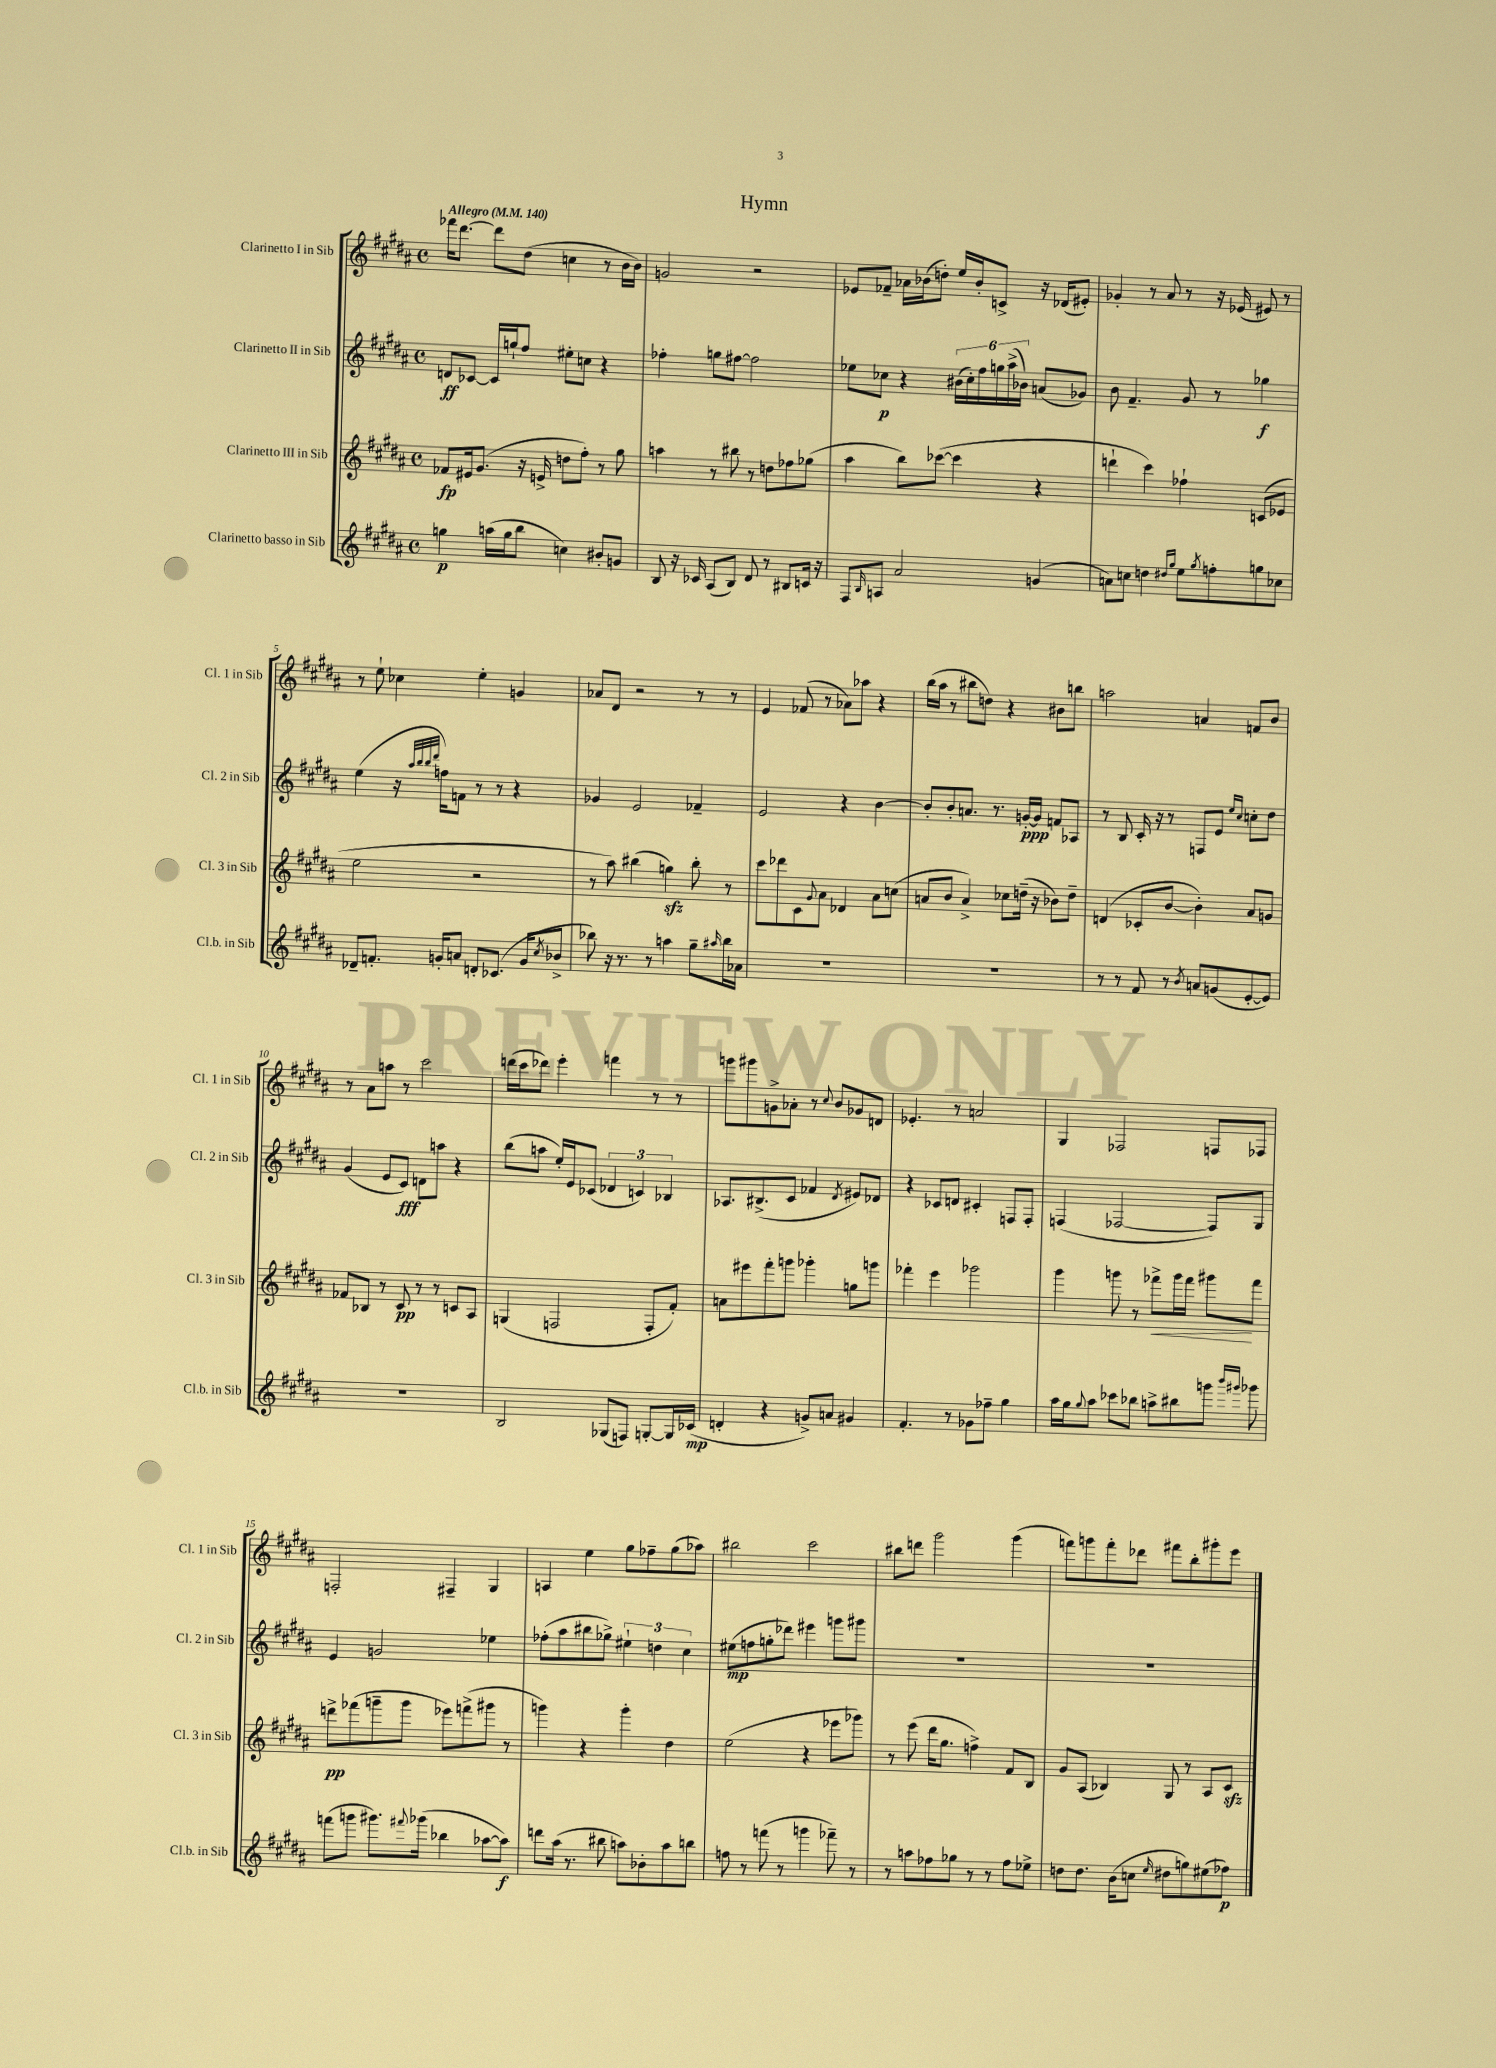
\header { title = "Hymn" }
<<
\new StaffGroup <<
\new Staff = "s0" \with { instrumentName = "Clarinetto I in Sib" shortInstrumentName = "Cl. 1 in Sib" } {
    \clef treble \key b \major \defaultTimeSignature \time 4/4 \tempo "Allegro" 4 = 140
    fes'''16 dis'''8.~ dis'''8 dis''8( c''4 r8 b'16 b'16) |
    g'2 r2 |
    ees'8 fes'8-- aes'16 bes'16( d''8-.) e''16 bes'16-. c'8-> r16 des'16( eis'8-.) |
    ges'4-. r8 ais'8 r8 r16 ees'16( eis'8) r8 |
    r8 e''8-! ces''4 e''4-. g'4 |
    aes'8 dis'8 r2 r8 r8 |
    e'4 fes'8( r8 aes'8) aes''8 r4 |
    b''16( ais''16 r8 bis''8 d''8) r4 bis'8 b''8 |
    a''2 a'4 f'8 b'8 |
    r8 ais'8 a''8 r8 cis'''2 |
    d'''16( cis'''16 des'''8) e'''4-. f'''4 r8 r8 |
    g'''8 gis'''8 g'8-> aes'8-. r8 \appoggiatura { cis''8 } b'8 ges'8 d'8 |
    ees'4.-. r8 a'2 |
    gis4 fes2 f8 fes8 |
    f2-. fis4-- gis4 |
    a4 e''4 gis''8 fes''8-- gis''8( aes''8) |
    bis''2 cis'''2 |
    bis''8 d'''8 gis'''2 gis'''4( |
    f'''8) g'''8 f'''8-. des'''8 fis'''8 b''8-. gis'''8-. e'''8 \bar "|." |
}
\new Staff = "s1" \with { instrumentName = "Clarinetto II in Sib" shortInstrumentName = "Cl. 2 in Sib" } {
    \clef treble \key b \major \defaultTimeSignature \time 4/4
    d'8\ff ces'8~ ces'16 g''16-! fis''8 eis''8-. c''8 r4 |
    fes''4-. g''8 fis''8~ fis''2 |
    ees''8 ces''8\p r4 \tuplet 6/4 { bis'16( ces''16-.) fis''16 g''16 ais''16->( bes'16) } a'8( ges'8) |
    b'8 fis'4.-- gis'8 r8 ges''4\f |
    e''4( r16 \grace { ais''32 b''32 b''32 dis'''32 } f''16) f'8 r8 r8 r4 |
    ges'4 e'2 fes'4-- |
    e'2 r4 b'4~ |
    b'8-. b'8-. a'8. r8. g'16~-.\ppp g'16 f'8 aes8 |
    r8 b8 cis'16-. r16 r8 f8 e'8 \grace { e''16 cis''16 } c''8-. dis''8 |
    gis'4( e'8 cis'8\fff) d'8 a''8 r4 |
    b''8( a''8 e''16-.) e'16 ces'8( \tuplet 3/2 { des'4 c'4) bes4 } |
    aes8. bis8.->( cis'8 fes'4 \acciaccatura { dis'8 } eis'8) des'8 |
    r4 ces'8 d'8 cis'4-. f8 f8-. |
    f4( fes2~ fes8) gis8 |
    e'4 g'2 ees''4 |
    fes''8-.( ais''8 bis''8 ges''8->) \tuplet 3/2 { eis''4-! d''4 cis''4 } |
    eis''8\mp( f''8 g''8-. des'''8) eis'''4 g'''8 gis'''8 |
    R1 |
    R1 \bar "|." |
}
\new Staff = "s2" \with { instrumentName = "Clarinetto III in Sib" shortInstrumentName = "Cl. 3 in Sib" } {
    \clef treble \key b \major \defaultTimeSignature \time 4/4
    fes'8\fp eis'16 gis'8.( r16 e'16-> d''8 fis''8-.) r8 gis''8 |
    a''4 r8 bis''8 r8 d''8 fes''8 ges''8( |
    ais''4 b''8) ces'''8~( ces'''4 r4 |
    d'''4-! cis'''4) fes''4-! c'8( ees'8 |
    e''2 r2 |
    r8 ais''8) bis''4( g''4\sfz) bis''8-. r8 |
    cis'''8 des'''8 cis'8 \appoggiatura { gis'8 } ais'8 des'4 ais'8 c''8( |
    a'8 b'8 a'4->) ces''8 d''16--( r16 bes'8) d''8-- |
    d'4( ces'8-. b'8~ b'4-.) ais'8 g'8 |
    fes'8 bes8 r8 cis'8\pp r8 r8 c'8 ais8 |
    g4( f2 f8-. fis'8-.) |
    a'8 eis'''8 fis'''8-. g'''8 ges'''4-. g''8 g'''8 |
    fes'''4-. e'''4 ges'''2 |
    gis'''4 g'''8 r8 fes'''8->\< g'''16 fes'''16 gis'''8\! fes'''8 |
    d'''8->\pp fes'''8( g'''8-- g'''8 ees'''8) f'''8->( gis'''8 r8 |
    g'''4) r4 g'''4-. dis''4 |
    e''2( r4 ees'''8 ges'''8) |
    r8 e'''8( dis'''16 gis''8. f''4->) fis'8 b8 |
    gis'8 ais8( bes4) gis8 r8 ais8 cis'8\sfz \bar "|." |
}
\new Staff = "s3" \with { instrumentName = "Clarinetto basso in Sib" shortInstrumentName = "Cl.b. in Sib" } {
    \clef treble \key b \major \defaultTimeSignature \time 4/4
    g''4\p a''16( g''16 b''8 c''4) bis'8-. g'8 |
    b8 r16 ces'16 ais8( b8) dis'8 r8 bis8 c'16 r16 |
    fis8 \grace { b16 } a8 ais'2 g'4( |
    a'8) c''8 d''4 \grace { dis''16 gis''16 } e''8 \acciaccatura { gis''8 } f''8-. g''8 ces''8 |
    des'8-- f'8.-. g'16-. a'8 d'8-. ces'8.( g'16 \acciaccatura { cis''8 } bes'8-> |
    bes''8) r16 r8. r8 a''4 gis''8-- \grace { ais''16 } bes''16 aes'16 |
    R1 |
    R1 |
    r8 r8 fis'8 r8 \acciaccatura { b'8 } a'8 g'8( e'8~-. e'8) |
    R1 |
    b2 ges8( f8) g8~-. g16 ces'16\mp( |
    d'4-. r4 g'8->) a'8 gis'4 |
    fis'4.-. r8 ges'8 fes''8-- gis''4 |
    ais''16 gis''16 \appoggiatura { gis''8 } ais''8 ces'''8 bes''8 a''8-> bis''8 g'''8 \grace { b'''16 gis'''16 } ges'''8 |
    f'''8( g'''8 gis'''8.) \appoggiatura { fis'''8 } ges'''16( bes''4 aes''8~ aes''8\f) |
    d'''8 ais''16( r8. bis''8 a''8) bes'8-. a''8 b''8 |
    f''8 r8 f'''8( r8 g'''4 fes'''8--) r8 |
    r8 a''8 fes''8 ges''8 r8 r8 fes''8 ees''8-> |
    d''8 d''8. b'16( c''8 \grace { e''16 } dis''8 g''8) eis''8( fes''8\p) \bar "|." |
}
>>
>>
